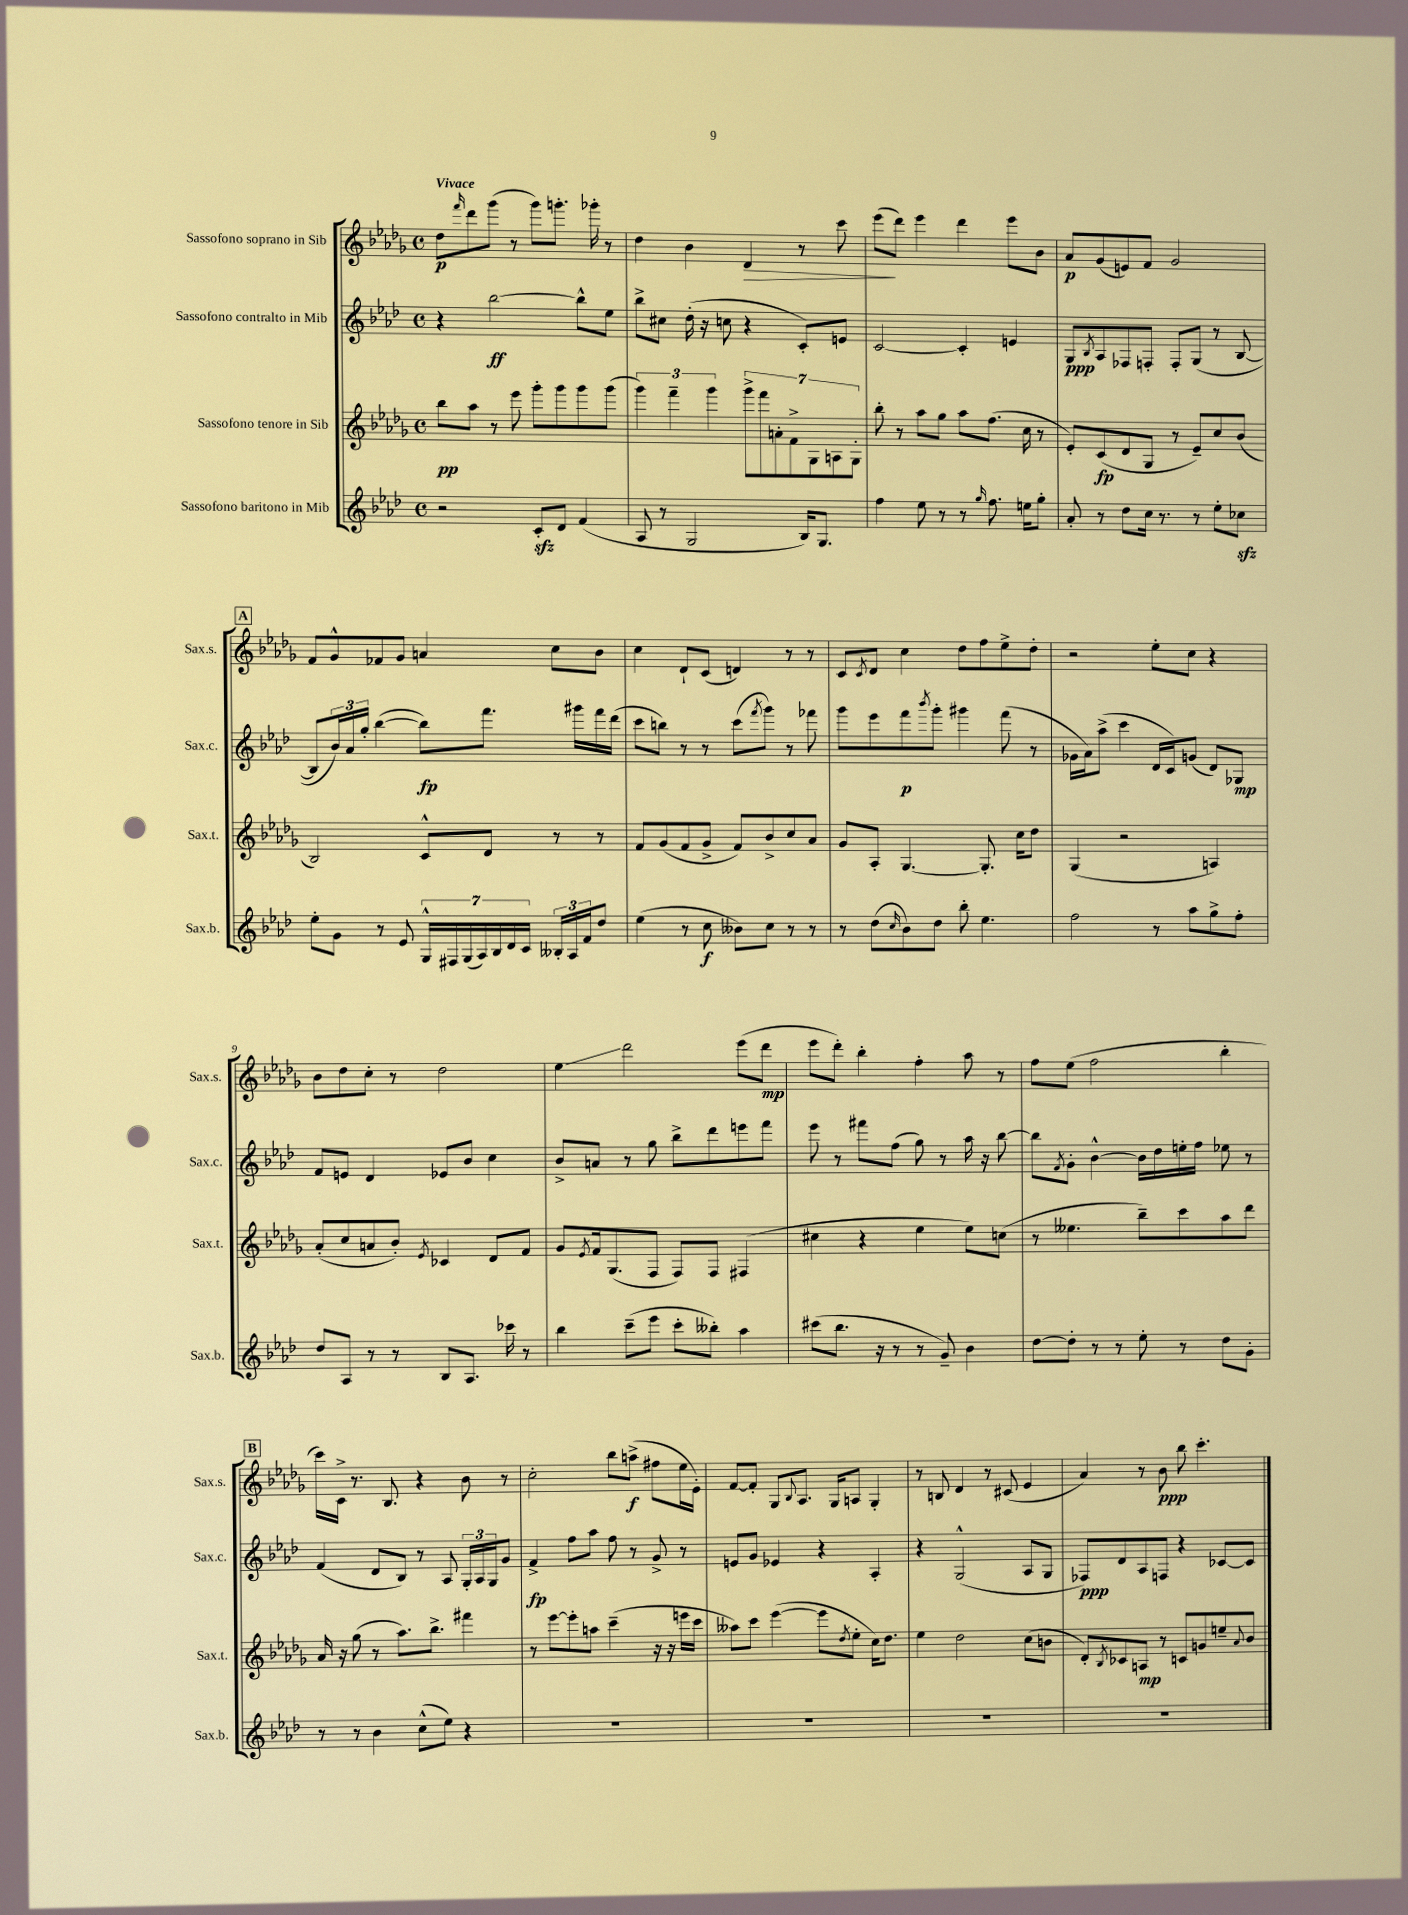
<<
\new StaffGroup <<
\new Staff = "s0" \with { instrumentName = "Sassofono soprano in Sib" shortInstrumentName = "Sax.s." } {
    \clef treble \key des \major \defaultTimeSignature \time 4/4 \tempo "Vivace"
    des''8\p \grace { f'''16 } des'''8 ges'''8( r8 ges'''8) g'''8.-. ges'''16-. r8 |
    des''4 bes'4 des'4\> r8 c'''8 |
    ees'''8\!( des'''8) ees'''4 des'''4 ees'''8 bes'8 |
    aes'8\p ges'8( e'8) f'8 ges'2 |
    \mark \markup { \box "A" } f'8 ges'8-^ fes'8 ges'8 a'4 c''8 bes'8 |
    c''4 des'8-! c'8( d'4) r8 r8 |
    c'8 \acciaccatura { c'8 } des'8 c''4 des''8 f''8 ees''8-> des''8-. |
    r2 ees''8-. c''8 r4 |
    bes'8 des''8 c''8-. r8 des''2 |
    ees''4\glissando des'''2 ees'''8( des'''8\mp |
    ees'''8 des'''8-.) bes''4-. f''4-. aes''8 r8 |
    f''8 ees''8( f''2 bes''4-. |
    \mark \markup { \box "B" } c'''16) c'16-> r8. bes8. r4 bes'8 r8 |
    c''2-. bes''8 a''8->\f( fis''8 ees''16 ees'16-.) |
    f'8~ f'8-. ges8 \appoggiatura { bes8 } aes8. ges16 a8 ges4-. |
    r8 b8 des'4 r8 cis'8( ees'4 |
    aes'4) r8 bes'8\ppp bes''8 c'''4.-. \bar "|." |
}
\new Staff = "s1" \with { instrumentName = "Sassofono contralto in Mib" shortInstrumentName = "Sax.c." } {
    \clef treble \key aes \major \defaultTimeSignature \time 4/4
    r4 bes''2~\ff bes''8-^ ees''8 |
    bes''8-> cis''8 des''16-.( r16 c''8 r4 c'8-.) e'8 |
    c'2~ c'4-. e'4 |
    g8\ppp \acciaccatura { bes8 } aes8 fes8 f8-. f8-. g8( r8 bes8~ |
    \mark \markup { \box "A" } bes8 \tuplet 3/2 { bes'16) aes'16 g''16-. } bes''4~( bes''8\fp) f'''8. gis'''16 f'''16 des'''16( |
    c'''8 b''8) r8 r8 c'''8( \acciaccatura { f'''8 } g'''8) r8 fes'''8 |
    g'''8 ees'''8 f'''8\p \acciaccatura { bes'''8 } g'''8-. gis'''4 f'''8( r8 |
    ges'16 aes'16) aes''8->( c'''4 des'16 c'16) g'8( des'8) ges8\mp |
    f'8 e'8 des'4 ees'8 bes'8 c''4 |
    bes'8-> a'8 r8 g''8 bes''8-> des'''8 e'''8 f'''8 |
    ees'''8 r8 fis'''8 f''8( g''8) r8 aes''16 r16 bes''8~ |
    bes''8 \acciaccatura { f'8 } g'8-. bes'4~-^ bes'16 des''16 e''16-. f''16 ees''8 r8 |
    \mark \markup { \box "B" } f'4( des'8 bes8) r8 aes8 \tuplet 3/2 { g16-. aes16 g16 } g'8 |
    f'4->\fp f''8 aes''8 f''8 r8 g'8-> r8 |
    e'8 g'8 ees'4 r4 aes4-. |
    r4 g2-^( aes8 g8 |
    fes8\ppp) des'8 aes8 f8 r4 ces'8~ ces'8 \bar "|." |
}
\new Staff = "s2" \with { instrumentName = "Sassofono tenore in Sib" shortInstrumentName = "Sax.t." } {
    \clef treble \key des \major \defaultTimeSignature \time 4/4
    bes''8\pp aes''8 r8 ees'''8 ges'''8-. ges'''8 ges'''8 ges'''8( |
    \tuplet 3/2 { ges'''4) f'''4-- ges'''4 } \tuplet 7/4 { ges'''8-> f'''8 a'8-. f'8-> ges8 a8 ges8-. } |
    bes''8-. r8 aes''8 ges''8 aes''8 f''8.( c''16 r8 |
    ees'8-.) c'8\fp( des'8 ges8 r8 ees'8--) c''8 bes'8( |
    \mark \markup { \box "A" } bes2) c'8-^ des'8 r8 r8 |
    f'8 ges'8( f'8 ges'8-> f'8) bes'8-> c''8 aes'8 |
    ges'8 aes8-. ges4.~ ges8.-. c''16 des''8 |
    ges4( r2 a4) |
    aes'8-.( c''8 a'8 bes'8-.) \acciaccatura { ees'8 } ces'4 des'8 f'8 |
    ges'8 \acciaccatura { ees'8 } f'16 ges8.( f8 f8) f8 fis4( |
    cis''4 r4 ees''4 ees''8) c''8( |
    r8 eeses''4. bes''8--) c'''8 aes''8 des'''8 |
    \mark \markup { \box "B" } aes'16 r16 ges''8( r8 aes''8.) bes''8.-> fis'''4 |
    r8 ees'''8~ ees'''8-. a''8 c'''4--( r16 r16 e'''16 c'''16 |
    aeses''8) c'''8 ees'''4~( ees'''8 \acciaccatura { des''8 } ees''8-. c''16) des''8. |
    ees''4 des''2 c''8( b'8 |
    des'8-.) \acciaccatura { bes8 } ces'8 a8\mp r8 c'8 g'8 e''8-- \appoggiatura { aes'8 } bes'8 \bar "|." |
}
\new Staff = "s3" \with { instrumentName = "Sassofono baritono in Mib" shortInstrumentName = "Sax.b." } {
    \clef treble \key aes \major \defaultTimeSignature \time 4/4
    r2 c'8-.\sfz des'8 f'4( |
    aes8 r8 g2 bes16) g8. |
    f''4 ees''8 r8 r8 \grace { g''16 } f''8. e''16 g''8-. |
    aes'8-. r8 des''8 c''16 r8. r8 ees''8-. ces''8\sfz |
    \mark \markup { \box "A" } ees''8-. g'8 r8 ees'8 \tuplet 7/4 { g16-^ fis16 g16( aes16) bes16 des'16 c'16 } \tuplet 3/2 { beses16-. aes16 f'16 } des''8 |
    ees''4( r8 c''8\f beses'8) c''8 r8 r8 |
    r8 des''8( \grace { c''16 } bes'8) des''8 bes''8-. ees''4. |
    f''2 r8 aes''8 g''8-> f''8-. |
    des''8 aes8 r8 r8 bes8 aes8. ces'''16 r8 |
    bes''4 c'''8--( ees'''8 c'''8-. beses''8-.) aes''4 |
    cis'''8( bes''8. r16 r8 r8 g'8--) bes'4 |
    des''8~ des''8-. r8 r8 ees''8-. r8 des''8 g'8-. |
    \mark \markup { \box "B" } r8 r8 bes'4 c''8-^( ees''8) r4 |
    R1 |
    R1 |
    R1 |
    R1 \bar "|." |
}
>>
>>
